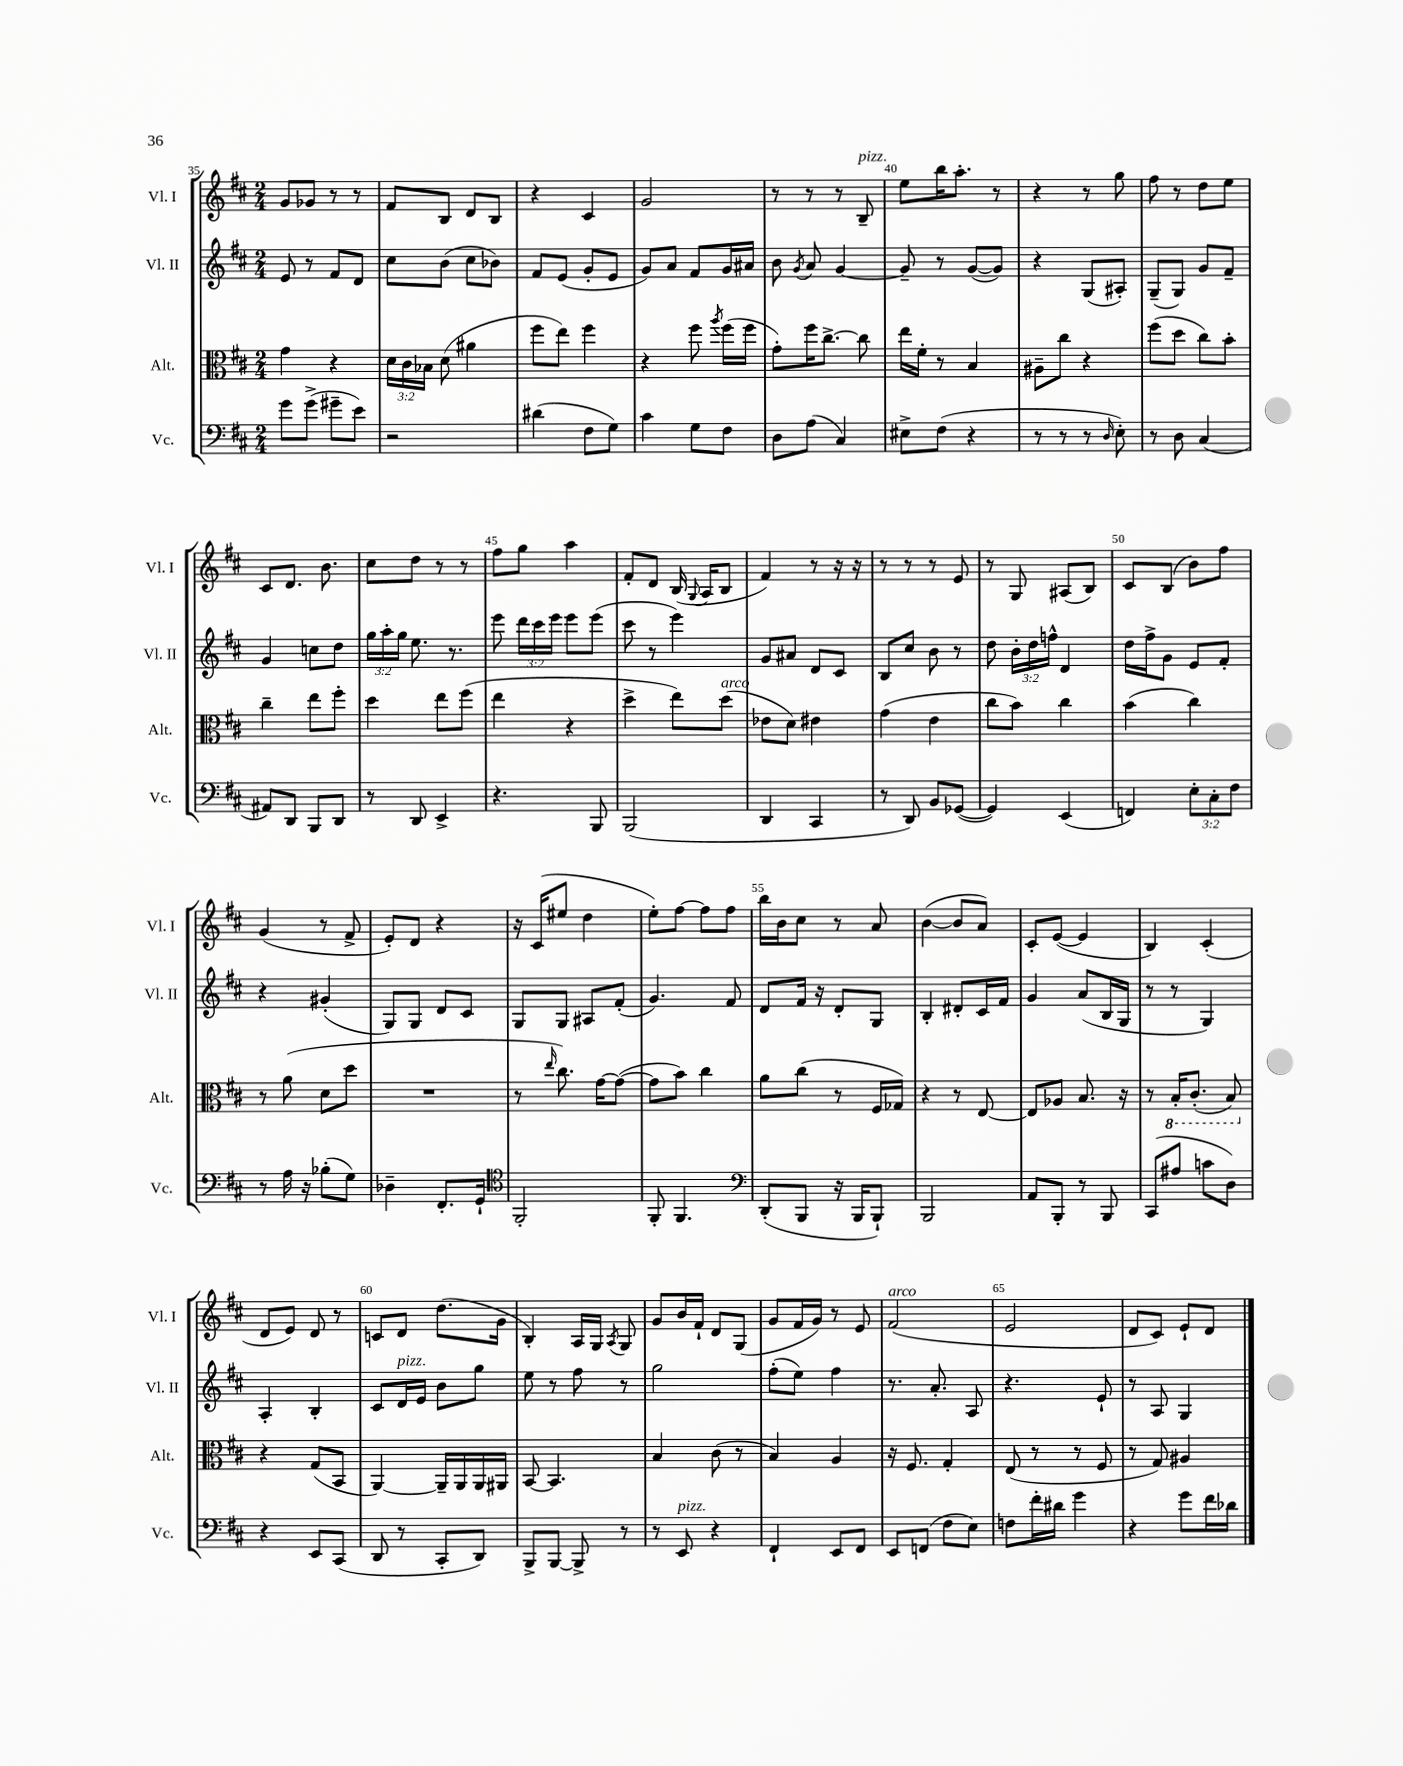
<<
\new StaffGroup <<
\new Staff = "s0" \with { instrumentName = "Vl. I" shortInstrumentName = "Vl. I" } {
    \clef treble \key d \major \numericTimeSignature \time 2/4
    \autoBeamOff g'8[ ges'8] r8 r8 |
    fis'8[ b8] d'8[ b8] |
    r4 cis'4 |
    g'2 |
    r8 r8 r8 b8--^\markup { \italic "pizz." } |
    e''8[ b''16 a''8.]-. r8 |
    r4 r8 g''8 |
    fis''8 r8 d''8[ e''8] |
    cis'8[ d'8.] b'8. |
    cis''8[ d''8] r8 r8 |
    fis''8[ g''8] a''4 |
    fis'8[-. d'8] b16( \appoggiatura { g8 } a16[ b8] |
    fis'4) r8 r16 r16 |
    r8 r8 r8 e'8 |
    r8 g8 ais8[( b8]) |
    cis'8[ b8]( b'8[) fis''8] |
    g'4( r8 fis'8-> |
    e'8[-.) d'8] r4 |
    r16 cis'16[( eis''8] d''4 |
    e''8[-.) fis''8]~ fis''8[ fis''8] |
    b''16[ b'16 cis''8] r8 a'8 |
    b'4~( b'8[ a'8]) |
    cis'8[-. e'8]~( e'4 |
    b4) cis'4-.( |
    d'8[ e'8]) d'8 r8 |
    c'8[ d'8] d''8.[( g'16] |
    b4-.) a16[ g16] \acciaccatura { a8 } g8 |
    g'8[ b'16 fis'16]-! d'8[ g8]( |
    g'8[ fis'16 g'16]) r8 e'8 |
    fis'2^\markup { \italic "arco" }( |
    e'2 |
    d'8[ cis'8]) e'8[-! d'8] \bar "|." |
}
\new Staff = "s1" \with { instrumentName = "Vl. II" shortInstrumentName = "Vl. II" } {
    \clef treble \key d \major \numericTimeSignature \time 2/4 \override Staff.TupletNumber.text = #tuplet-number::calc-fraction-text
    \autoBeamOff e'8 r8 fis'8[ d'8] |
    cis''8[ b'8]( cis''8[ bes'8]) |
    fis'8[ e'8]( g'8[-. e'8] |
    g'8[) a'8] fis'8[ g'16 ais'16] |
    b'8 \acciaccatura { g'8 } a'8 g'4~ |
    g'8-- r8 g'8[~( g'8]) |
    r4 g8[( ais8]-.) |
    g8[--( g8]) g'8[ fis'8]-- |
    g'4 c''8[ d''8] |
    \tuplet 3/2 { g''16[ a''16-. g''16] } e''8. r8. |
    e'''8 \tuplet 3/2 { d'''16[ cis'''16 e'''16] } e'''8[ e'''8]( |
    cis'''8 r8 e'''4) |
    g'8[ ais'8] d'8[ cis'8] |
    b8[ cis''8] b'8 r8 |
    d''8 \tuplet 3/2 { b'16[-. d''16 f''16]-^ } d'4 |
    d''16[ fis''16-> g'8] e'8[ fis'8]-. |
    r4 gis'4-.( |
    g8[) g8] d'8[ cis'8] |
    g8[ g8] ais8[ fis'8]-.( |
    g'4.) fis'8 |
    d'8[ fis'16] r16 d'8[-. g8] |
    b4-. dis'8[-. cis'16 fis'16] |
    g'4 a'8[( b16 g16] |
    r8 r8 g4) |
    a4-. b4-. |
    cis'8[ d'16^\markup { \italic "pizz." } e'16] b'8[ g''8] |
    e''8 r8 fis''8 r8 |
    g''2 |
    fis''8[-.( e''8]) fis''4 |
    r8. a'8.-. a8 |
    r4. e'8-! |
    r8 a8 g4 \bar "|." |
}
\new Staff = "s2" \with { instrumentName = "Alt." shortInstrumentName = "Alt." } {
    \clef alto \key d \major \numericTimeSignature \time 2/4 \override Staff.TupletNumber.text = #tuplet-number::calc-fraction-text
    \autoBeamOff g'4 r4 |
    \tuplet 3/2 { d'16[ cis'16 bes16] } d'8( ais'4 |
    fis''8[ e''8]) fis''4 |
    r4 fis''8 \acciaccatura { a''8 } fis''16[( fis''16] |
    g'8[-.) fis''16 cis''8.]~-> cis''8 |
    e''16[ fis'16]-. r8 b4 |
    ais8[-- cis''8] r4 |
    fis''8[( d''8] cis''8[) b'8]-. |
    cis''4-- e''8[ fis''8]-. |
    d''4 e''8[ fis''8]( |
    e''4 r4 |
    d''4-> e''8[) d''8]^\markup { \italic "arco" }( |
    ees'8[ d'8]) eis'4 |
    g'4( e'4 |
    cis''8[ b'8]) cis''4 |
    b'4( cis''4) |
    r8 a'8( d'8[ d''8] |
    R2 |
    r8 \grace { e''16 } cis''8.) g'16[~ g'8]~( |
    g'8[ b'8]) cis''4 |
    a'8[ cis''8]( r8 fis16[ ges16]) |
    r4 r8 e8~ |
    e8[ aes8] b8. r16 |
    r8 \ottava #-1 b,16[-. cis8.]-.( b,8) \ottava #0 |
    r4 g8[( b,8] |
    a,4~) a,16[-- a,16 a,16 ais,16] |
    b,8~ b,4. |
    b4 cis'8( r8 |
    b4) a4 |
    r16 fis8. g4-. |
    e8( r8 r8 fis8 |
    r8 g8) ais4 \bar "|." |
}
\new Staff = "s3" \with { instrumentName = "Vc." shortInstrumentName = "Vc." } {
    \clef bass \key d \major \numericTimeSignature \time 2/4 \override Staff.TupletNumber.text = #tuplet-number::calc-fraction-text
    \autoBeamOff g'8[ g'8]->( gis'8[-- e'8]) |
    r2 |
    dis'4( fis8[ g8]) |
    cis'4 g8[ fis8] |
    d8[ a8]( cis4) |
    eis8[-> fis8]( r4 |
    r8 r8 r8 \grace { d16 } e8-.) |
    r8 d8 cis4( |
    ais,8[) d,8] b,,8[ d,8] |
    r8 d,8 e,4-> |
    r4. b,,8 |
    b,,2( |
    d,4 cis,4 |
    r8 d,8) b,8[ ges,8]~( |
    ges,4) e,4( |
    f,4) \tuplet 3/2 { e8[-. cis8-. fis8] } |
    r8 a16 r16 bes8[-.( g8]) |
    des4-- fis,8.[-. g,16]-! |
    \clef tenor fis,2-. |
    fis,8-. fis,4. |
    \clef bass d,8[-.( b,,8] r16 b,,16[ b,,8]-!) |
    b,,2 |
    a,8[ b,,8]-. r8 b,,8 |
    cis,8[( ais8] c'8[ d8]) |
    r4 e,8[ cis,8]( |
    d,8 r8 cis,8[-. d,8]) |
    b,,8[-> b,,8]~ b,,8-> r8 |
    r8 e,8^\markup { \italic "pizz." } r4 |
    fis,4-! e,8[ fis,8] |
    e,8[ f,8]( fis8[ e8]) |
    f8[ fis'16-. dis'16] g'4 |
    r4 g'8[ fis'16 des'16] \bar "|." |
}
>>
>>
\layout { \context { \Score currentBarNumber = #35 \override BarNumber.break-visibility = ##(#f #t #t) barNumberVisibility = #(every-nth-bar-number-visible 5) } }
